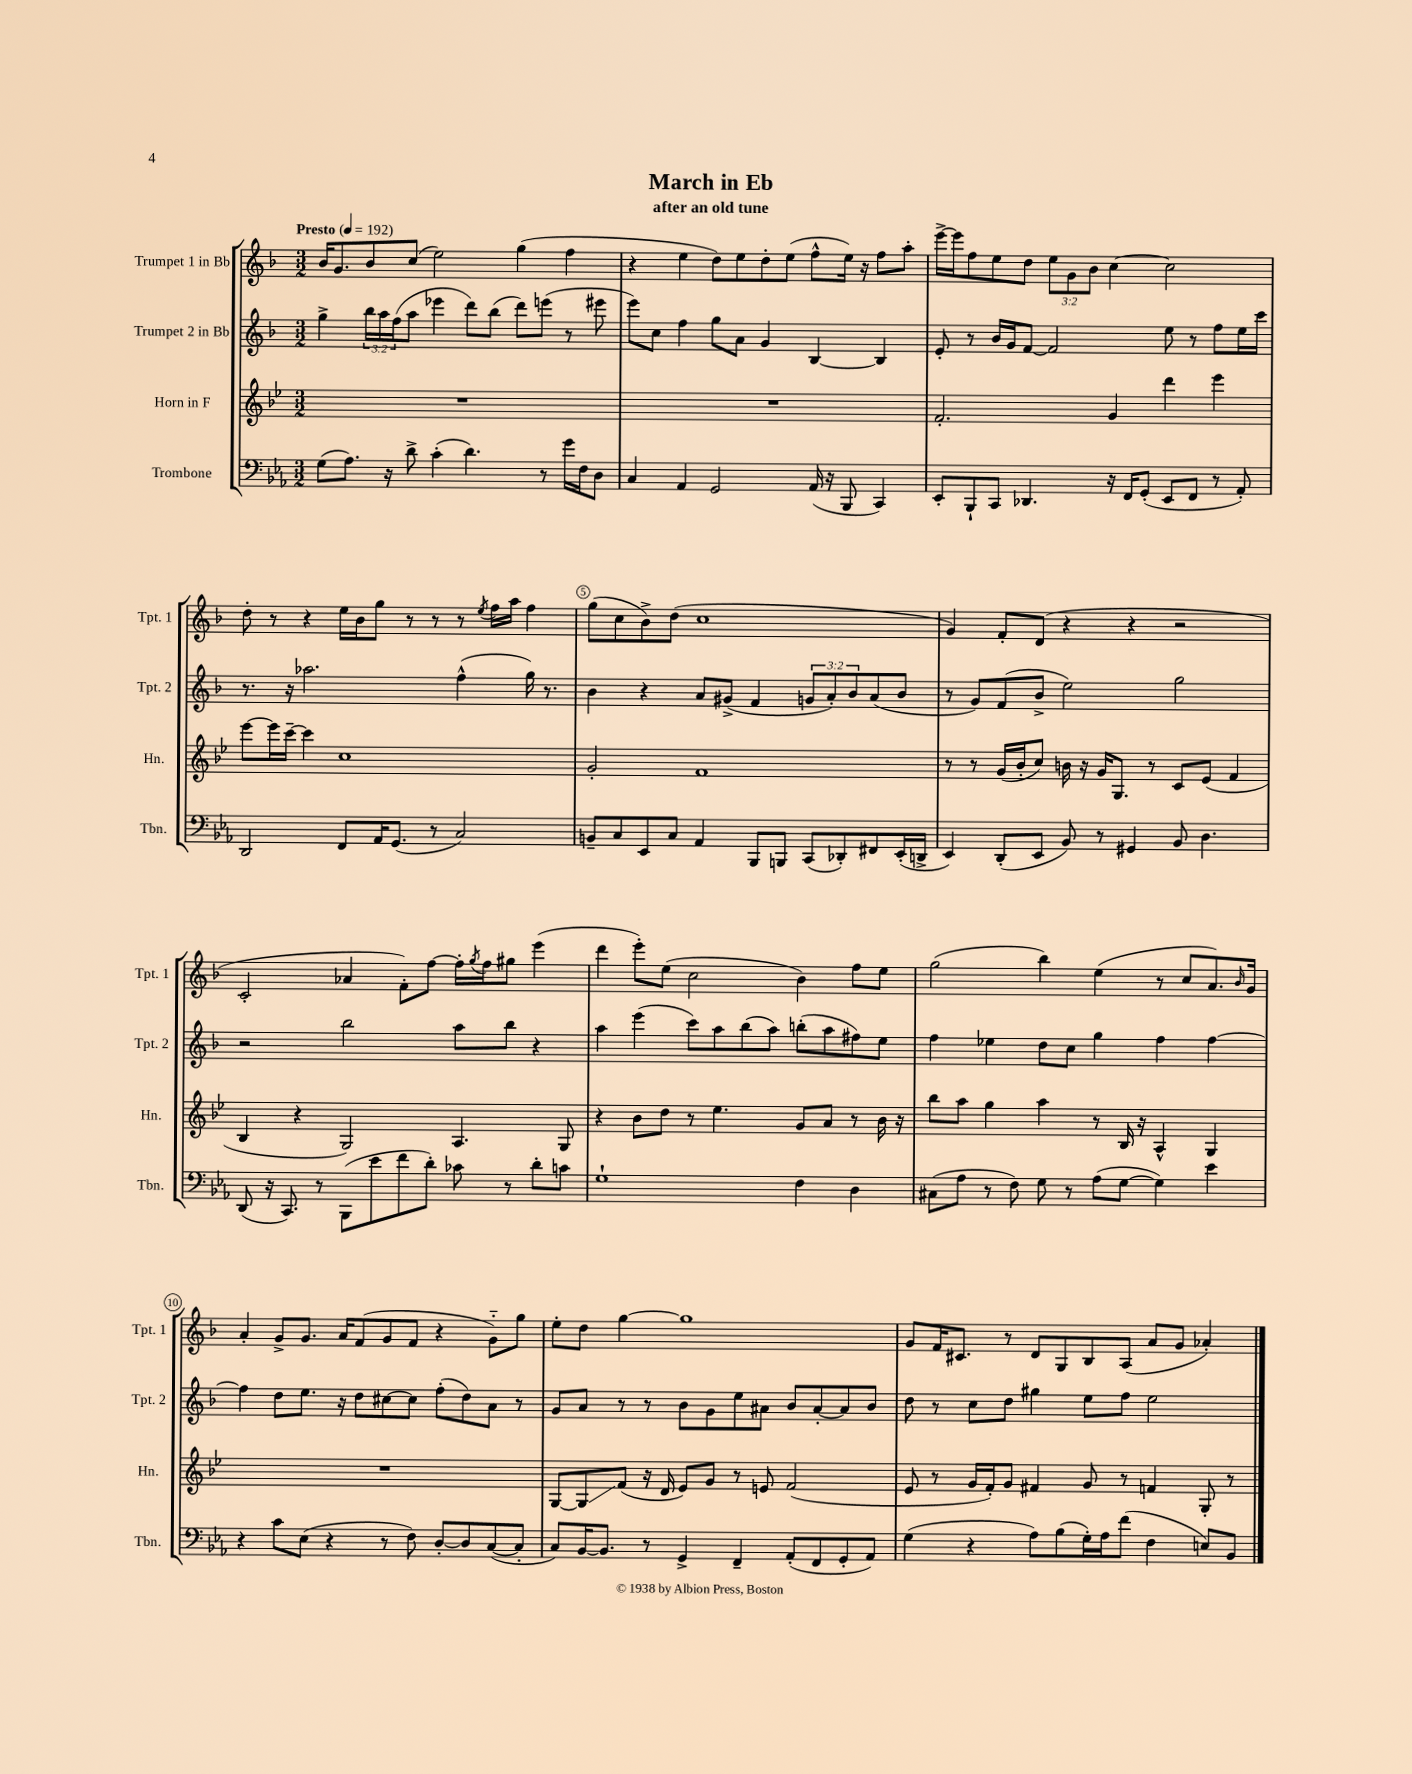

**kern	**kern	**kern	**kern
*staff4	*staff3	*staff2	*staff1
*clefF4	*clefG2	*clefG2	*clefG2
*k[b-e-a-]	*k[b-e-]	*k[b-]	*k[b-]
*M3/2	*M3/2	*M3/2	*M3/2
*MM192	*MM192	*MM192	*MM192
(8G	1.r	4gg^	16b-
.	.	.	8.g
8.A-)	.	.	.
.	.	24bb-	8b-
.	.	24aa	.
16r	.	.	.
.	.	(24ff	.
8d^	.	8aa	(8cc
(4c'	.	4eee-	2ee)
4.d)	.	8ddd)	.
.	.	(8bb-	.
.	.	8ddd)	(4gg
8r	.	(8eee	.
16g	.	8r	4ff
16F	.	.	.
8D	.	8eee#	.
=	=	=	=
4C	1.r	8eee)	4r
.	.	8cc	.
4AA-	.	4ff	4ee
2GG	.	8gg	8dd)
.	.	8a	8ee
.	.	4g	8dd'
.	.	.	(8ee
(16AA-	.	[4B-	8ff^^
16r	.	.	.
8BBB-	.	.	16ee)
.	.	.	16r
4CC)	.	4B-]	8ff
.	.	.	8aa'
=	=	=	=
8EE-'	2.f'	8e'	[16eee^
.	.	.	16eee]
8BBB-`	.	8r	8ff
8CC	.	16b-	8ee
.	.	16g	.
4.DD-	.	[8f	8dd
.	.	2f]	12ee
.	.	.	12g
.	.	.	12b-
16r	4g	.	[4cc
16FF	.	.	.
(8GG'	.	.	.
8EE-	4ddd	8ee	2cc]
8FF	.	8r	.
8r	4eee-	8ff	.
8AA-')	.	16ee	.
.	.	16ccc	.
=	=	=	=
2DD	[8eee-	8.r	8dd'
.	16eee-]	.	8r
.	[16ccc~	16r	.
.	4ccc]	2.aa-	4r
8FF	1cc	.	16ee
.	.	.	16b-
16AA-	.	.	8gg
(8.GG	.	.	.
.	.	.	8r
8r	.	.	8r
2C)	.	(4ff^^	8r
.	.	.	8qee
.	.	.	16ff
.	.	.	16aa
.	.	16gg)	4ff
.	.	8.r	.
=	=	=	=
8BB~	2g'	4b-	(8gg
8C	.	.	8cc
8EE-	.	4r	8b-^)
8C	.	.	(8dd
4AA-	1f	8a	1cc
.	.	(8g#^	.
8BBB-	.	4f	.
8BBB	.	.	.
(8CC	.	12g	.
.	.	12a')	.
8DD-')	.	.	.
.	.	12b-	.
8FF#	.	(8a	.
(16EE-'	.	8b-	.
16DD^	.	.	.
=	=	=	=
4EE-)	8r	8r	4g)
.	8r	8g)	.
(8DD'	(16g	(8f	8f'
.	16b-'	.	.
8EE-	8cc)	8b-^	(8d
8BB-)	16b	2ee)	4r
.	16r	.	.
8r	16g	.	.
.	8.G	.	.
4GG#	.	.	4r
.	8r	.	.
8BB-	8c	2gg	2r
4.D	(8e-	.	.
.	4f	.	.
=	=	=	=
(8DD	4B-	2r	2c'
16r	.	.	.
8.CC)	.	.	.
.	4r	.	.
8r	.	.	.
(8BBB-	2G)	2bb-	4a-
8e-	.	.	.
8f	.	.	8f')
8d')	.	.	[8ff
8c-	4.A	8aa	16ff']
.	.	.	8qgg
.	.	.	16ff
8r	.	8bb-	8gg#
8d'	.	4r	(4eee
8c	8G	.	.
=	=	=	=
1G`	4r	4aa	4ddd
.	8b-	(4eee	8eee')
.	8dd	.	(8ee
.	8r	8ccc)	2cc
.	4.ee-	8aa	.
.	.	(8bb-	.
.	.	8aa)	.
4F	8g	(8bb'	4b-)
.	8a	8aa	.
4D	8r	8ff#)	8ff
.	16b-	8ee	8ee
.	16r	.	.
=	=	=	=
(8C#	8bb-	4ff	(2gg
8A-	8aa	.	.
8r	4gg	4ee-	.
8F)	.	.	.
8G	4aa	8dd	4bb-)
8r	.	8cc	.
(8A-	8r	4gg	(4ee
[8G	16B-	.	.
.	16r	.	.
4G])	4A^^	4ff	8r
.	.	.	8cc
4e-	4G	[4ff	8.a)
.	.	.	16qqb-
.	.	.	16g
=	=	=	=
4r	1.r	4ff]	4a'
8c	.	8dd	8g^
(8E-	.	8.ee	8.g
4r	.	.	.
.	.	16r	16a
.	.	8dd	(8f
8r	.	[8cc#	8g
8F)	.	8cc#]	8f
[8D'	.	(8ff'	4r
8D]	.	8dd)	.
([8C	.	8a	8g'~)
8C']	.	8r	8gg
=	=	=	=
8C)	[8G	8g	8ee'
[16BB-	8G]	8a	8dd
8.BB-]	.	.	.
.	(8f	8r	[4gg
8r	16r	8r	.
.	16d	.	.
4GG^	8e-)	8b-	1gg]
.	8g	8g	.
4FF~	8r	8ee	.
.	8e	8a#	.
(8AA-'	(2f	8b-	.
8FF	.	[8a#'	.
8GG'	.	8a#]	.
8AA-)	.	8b-	.
=	=	=	=
(4G	8e-	8dd	8g
.	8r	8r	16f
.	.	.	8.c#
4r	16g	8cc	.
.	16f')	.	.
.	8g	8dd	8r
8A-)	4f#	4gg#	8d
(8B-	.	.	8G
16G')	8g	8ee	8B-
16A-	.	.	.
(8f	8r	8ff	(8A
4F	4f	2ee	8a
.	.	.	8g
8E)	8G'	.	4a-')
8BB-	8r	.	.
==	==	==	==
*-	*-	*-	*-
